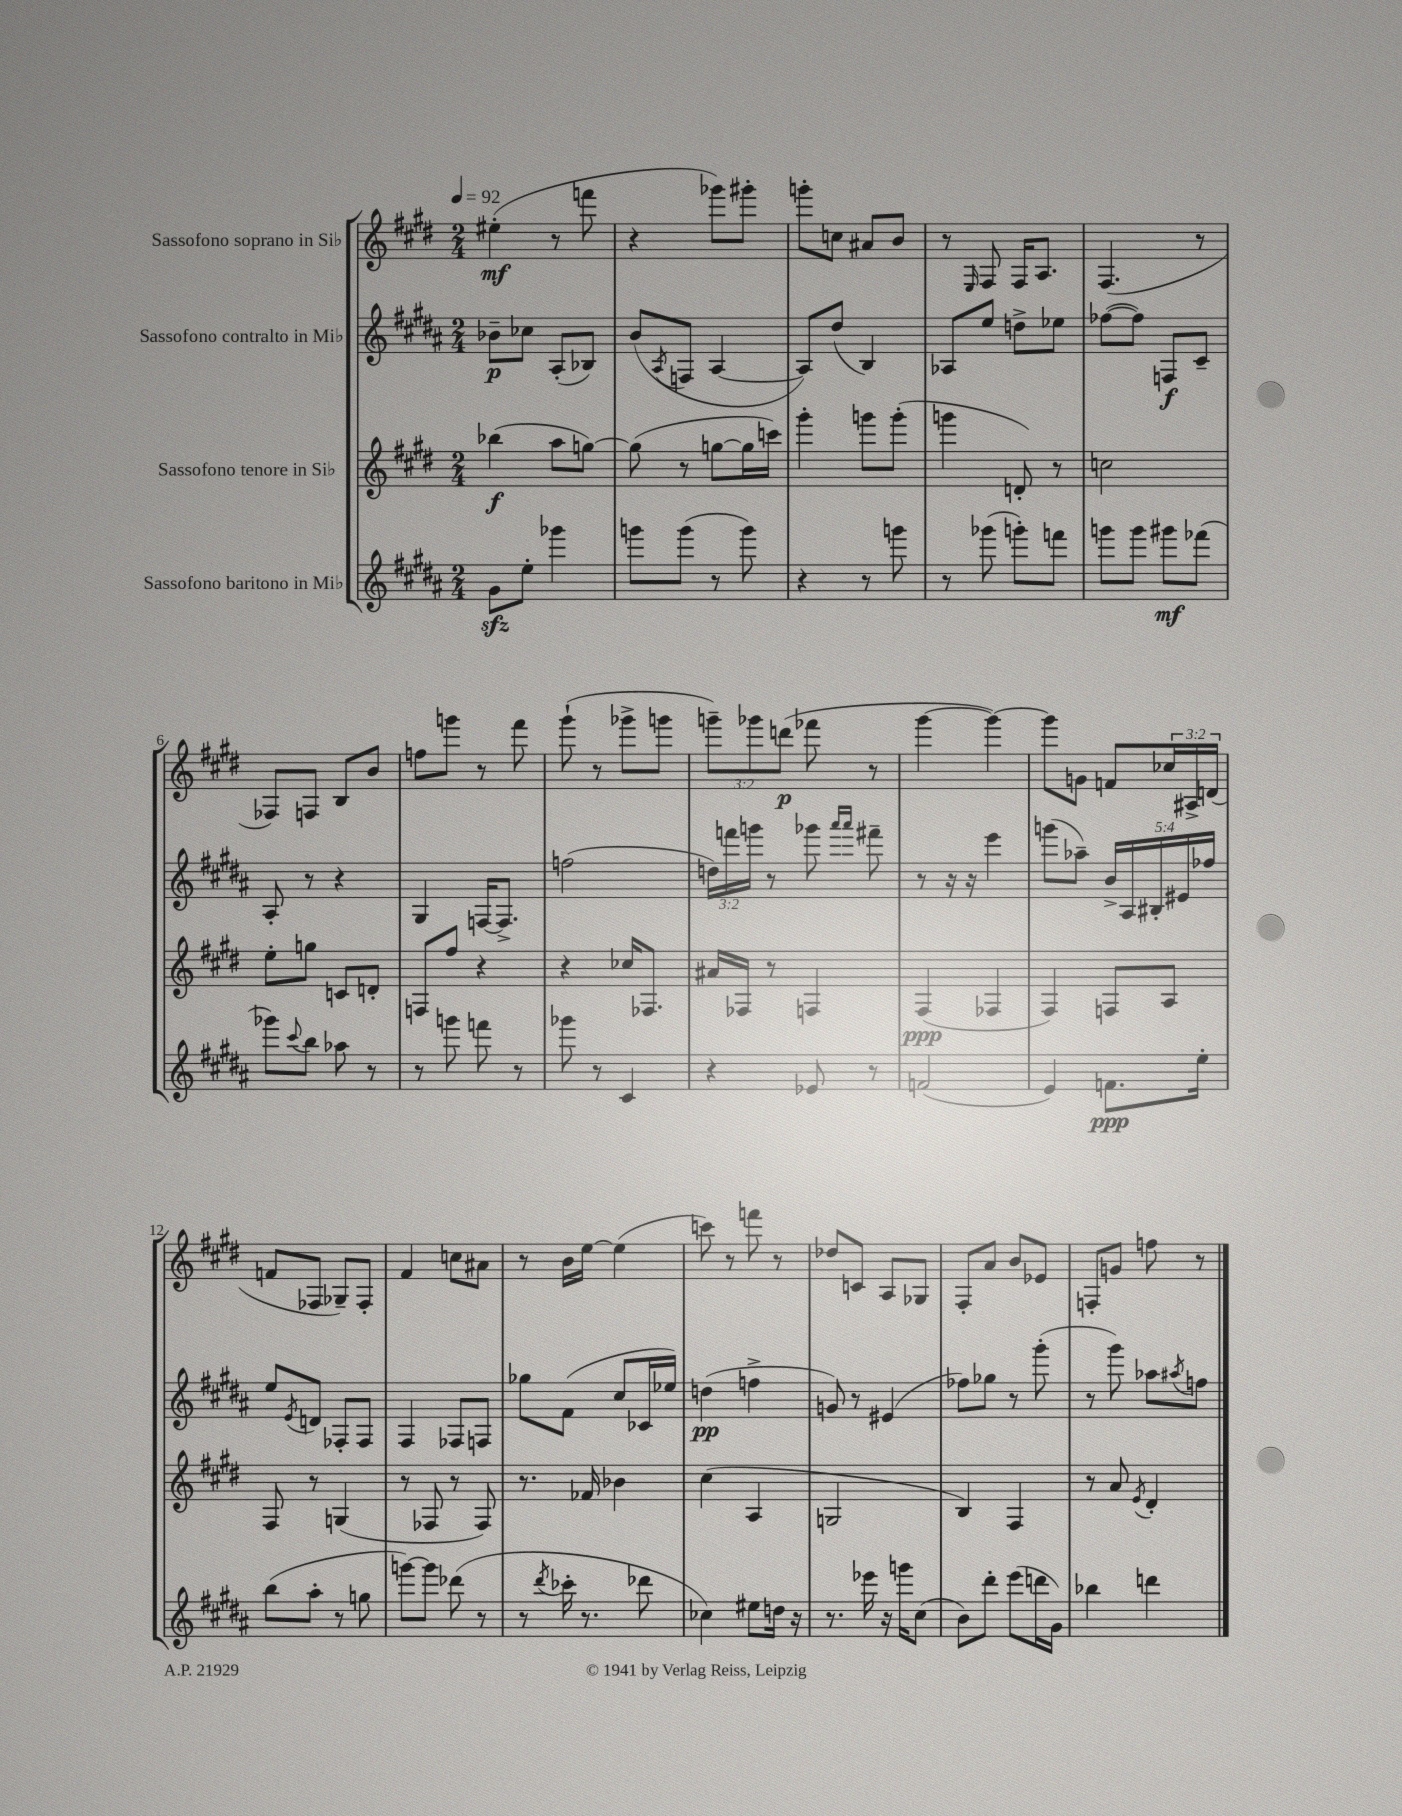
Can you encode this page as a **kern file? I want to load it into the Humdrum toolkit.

**kern	**dynam	**kern	**dynam	**kern	**dynam	**kern	**dynam
*part4	*part4	*part3	*part3	*part2	*part2	*part1	*part1
*staff4	*staff4	*staff3	*staff3	*staff2	*staff2	*staff1	*staff1
*I"Sassofono baritono in Mi♭	*	*I"Sassofono tenore in Si♭	*	*I"Sassofono contralto in Mi♭	*	*I"Sassofono soprano in Si♭	*
*clefG2	*	*clefG2	*	*clefG2	*	*clefG2	*
*k[f#c#g#d#a#]	*	*k[f#c#g#d#]	*	*k[f#c#g#d#a#]	*	*k[f#c#g#d#]	*
*M2/4	*	*M2/4	*	*M2/4	*	*M2/4	*
*MM92	*	*MM92	*	*MM92	*	*MM92	*
=1	=1	=1	=1	=1	=1	=1	=1
8g#zz\L	.	(4bb-X\	f	8b-X~\L	p	(4ee#X'\	mf
8ee'\J	.	.	.	8cc-X\J	.	.	.
4ggg-X\	.	8aa\L	.	(8A#'/L	.	8r	.
.	.	[8ggn\J)	.	8B-X/J)	.	8fffn\	.
=2	=2	=2	=2	=2	=2	=2	=2
8gggn\L	.	(8gg\]	.	(8b/L	.	4r	.
.	.	.	.	8qA#/	.	.	.
(8ggg\J	.	8r	.	8Fn/J	.	.	.
8r	.	[8ggn\L	.	[4A#/	.	8ggg-X\L)	.
8ggg\)	.	16gg\L]	.	.	.	8ggg#X'\J	.
.	.	16cccn\JJ)	.	.	.	.	.
=3	=3	=3	=3	=3	=3	=3	=3
4r	.	4ggg#'\	.	8A#/L])	.	8gggn'\L	.
.	.	.	.	(8dd#/J	.	8ccn\J	.
8r	.	8gggn\L	.	4B/)	.	8a#X/L	.
8gggn\	.	(8ggg'\J	.	.	.	8b/J	.
=4	=4	=4	=4	=4	=4	=4	=4
8r	.	4gggn\	.	8A-X/L	.	8r	.
.	.	.	.	.	.	16qqE/	.
(8ggg-X\	.	.	.	8ee/J	.	8F#/	.
8gggn'\L)	.	8dn'/)	.	8ddn^\L	.	16F#/KL	.
.	.	.	.	.	.	8.A/J	.
8fffn\J	.	8r	.	8ee-X\J	.	.	.
=5	=5	=5	=5	=5	=5	=5	=5
8gggn\L	.	2ccn\	.	([8ff-X\L	.	(4.F#/	.
8ggg\J	.	.	.	8ff-\J])	.	.	.
8ggg#X\L	mf	.	.	8Fn/L	f	.	.
(8fff-X\J	.	.	.	8c#~/J	.	8r	.
!!LO:LB:g=z
=6	=6	=6	=6	=6	=6	=6	=6
8ggg-X\L)	.	8ee'\L	.	8A#'/	.	8F-X/L)	.
8qqccc#/	.	.	.	.	.	.	.
8bb\J	.	8ggn\J	.	8r	.	8Fn/J	.
8aa-X\	.	8cn/L	.	4r	.	8B/L	.
8r	.	8dn'/J	.	.	.	8b/J	.
=7	=7	=7	=7	=7	=7	=7	=7
8r	.	8Fn/L	.	4G#/	.	8ffn\L	.
8gggn\	.	8ff#/J	.	.	.	8gggn\J	.
8fffn\	.	4r	.	[16Fn/KL	.	8r	.
.	.	.	.	8.F^/J]	.	.	.
8r	.	.	.	.	.	8fff#\	.
=8	=8	=8	=8	=8	=8	=8	=8
8ggg-X\	.	4r	.	(2ffn\	.	(8ggg#`\	.
8r	.	.	.	.	.	8r	.
4c#/	.	16cc-X/KL	.	.	.	8ggg-X^\L	.
.	.	8.F-X/J	.	.	.	.	.
.	.	.	.	.	.	8gggn\J	.
=9	=9	=9	=9	=9	=9	=9	=9
4r	.	16a#X/LL	.	24ddn\LL)	.	12gggn~\L)	.
.	.	.	.	24fffn\	.	.	.
.	.	16F-X/JJ	.	.	.	.	.
.	.	.	.	24gggn\JJ	.	12ggg-X\	.
.	.	8r	.	8r	.	.	.
.	.	.	.	.	.	(12dddn\J	p
8e-X/	.	4Fn/	.	8ggg-X\	.	8fff-X\	.
.	.	.	.	16qqaaa#/LL	.	.	.
.	.	.	.	16qqaaa#/JJ	.	.	.
8r	.	.	.	8fff#X~\	.	8r	.
=10	=10	=10	=10	=10	=10	=10	=10
(2fn/	.	(4F#/	ppp	8r	.	[4ggg#\	.
.	.	.	.	16r	.	.	.
.	.	.	.	16r	.	.	.
.	.	4F-X/	.	4eee\	.	4ggg#\_)	.
=11	=11	=11	=11	=11	=11	=11	=11
4e/)	.	4F#/)	.	(8gggn\L	.	8ggg#\L]	.
.	.	.	.	8aa-X~\J)	.	8gn\J	.
8.fn\L	ppp	8Fn/L	.	20b^/LL	.	8fn/L	.
.	.	.	.	20A#/	.	.	.
.	.	.	.	20B#X'/	.	.	.
.	.	8A/J	.	.	.	24cc-X/L	.
.	.	.	.	20e#X/	.	.	.
.	.	.	.	.	.	24A#X^/	.
16ee'\Jk	.	.	.	.	.	.	.
.	.	.	.	20ff-X/JJ	.	.	.
.	.	.	.	.	.	(24dn/JJ	.
!!LO:LB:g=z
=12	=12	=12	=12	=12	=12	=12	=12
(8bb\L	.	8F#/	.	8ee/L	.	8fn/L	.
.	.	.	.	8qe/	.	.	.
8aa#'\J	.	8r	.	8dn/J	.	8F-X/J	.
8r	.	(4Gn/	.	8F-X'/L	.	8G-X~/L)	.
8ggn\	.	.	.	8F-/J	.	8F-'/J	.
=13	=13	=13	=13	=13	=13	=13	=13
[8gggn\L)	.	8r	.	4F#/	.	4f#/	.
8ggg\J]	.	8F-X/	.	.	.	.	.
(8ddd-X\	.	8r	.	8F-X/L	.	8ccn\L	.
8r	.	8F-/)	.	8Fn/J	.	8a#X\J	.
=14	=14	=14	=14	=14	=14	=14	=14
8r	.	8.r	.	8gg-X\L	.	8r	.
8qddd#/	.	.	.	.	.	.	.
16ccc-X'\	.	.	.	(8f#\J	.	16b\LL	.
8.r	.	16f-X/	.	.	.	[16ee\JJ	.
.	.	4b-X\	.	8cc#/L	.	(4ee\]	.
8ddd-X\	.	.	.	16c-X/L	.	.	.
.	.	.	.	16ee-X/JJ)	.	.	.
=15	=15	=15	=15	=15	=15	=15	=15
4cc-X\)	.	(4cc#\	.	(4ddn\	pp	8cccn\)	.
.	.	.	.	.	.	8r	.
8ee#X\L	.	4A/	.	4ffn^\	.	8fffn\	.
16ddn\Jk	.	.	.	.	.	8r	.
16r	.	.	.	.	.	.	.
=16	=16	=16	=16	=16	=16	=16	=16
8.r	.	2Gn/	.	8gn/)	.	8dd-X/L	.
.	.	.	.	8r	.	8cn/J	.
16eee-X\	.	.	.	.	.	.	.
16r	.	.	.	(4e#X/	.	8A/L	.
16gggn\KL	.	.	.	.	.	.	.
(8cc#\J	.	.	.	.	.	8G-X/J	.
=17	=17	=17	=17	=17	=17	=17	=17
8b\L)	.	4B/)	.	8ff-X\L)	.	8F#'/L	.
8ddd#'\J	.	.	.	8gg-X\J	.	8a/J	.
(8eee\L	.	4F#/	.	8r	.	8b/L	.
16dddn\L	.	.	.	(8ggg#'\	.	8e-X/J	.
16g#\JJ)	.	.	.	.	.	.	.
=18	=18	=18	=18	=18	=18	=18	=18
4bb-X\	.	8r	.	8r	.	8Fn'/L	.
.	.	8a/	.	8ggg#\)	.	8gn/J	.
.	.	8qe/	.	.	.	.	.
4dddn\	.	4d#'/	.	8aa-X\L	.	8ffn\	.
.	.	.	.	8qaa#X/	.	.	.
.	.	.	.	8ffn\J	.	8r	.
==	==	==	==	==	==	==	==
*-	*-	*-	*-	*-	*-	*-	*-
